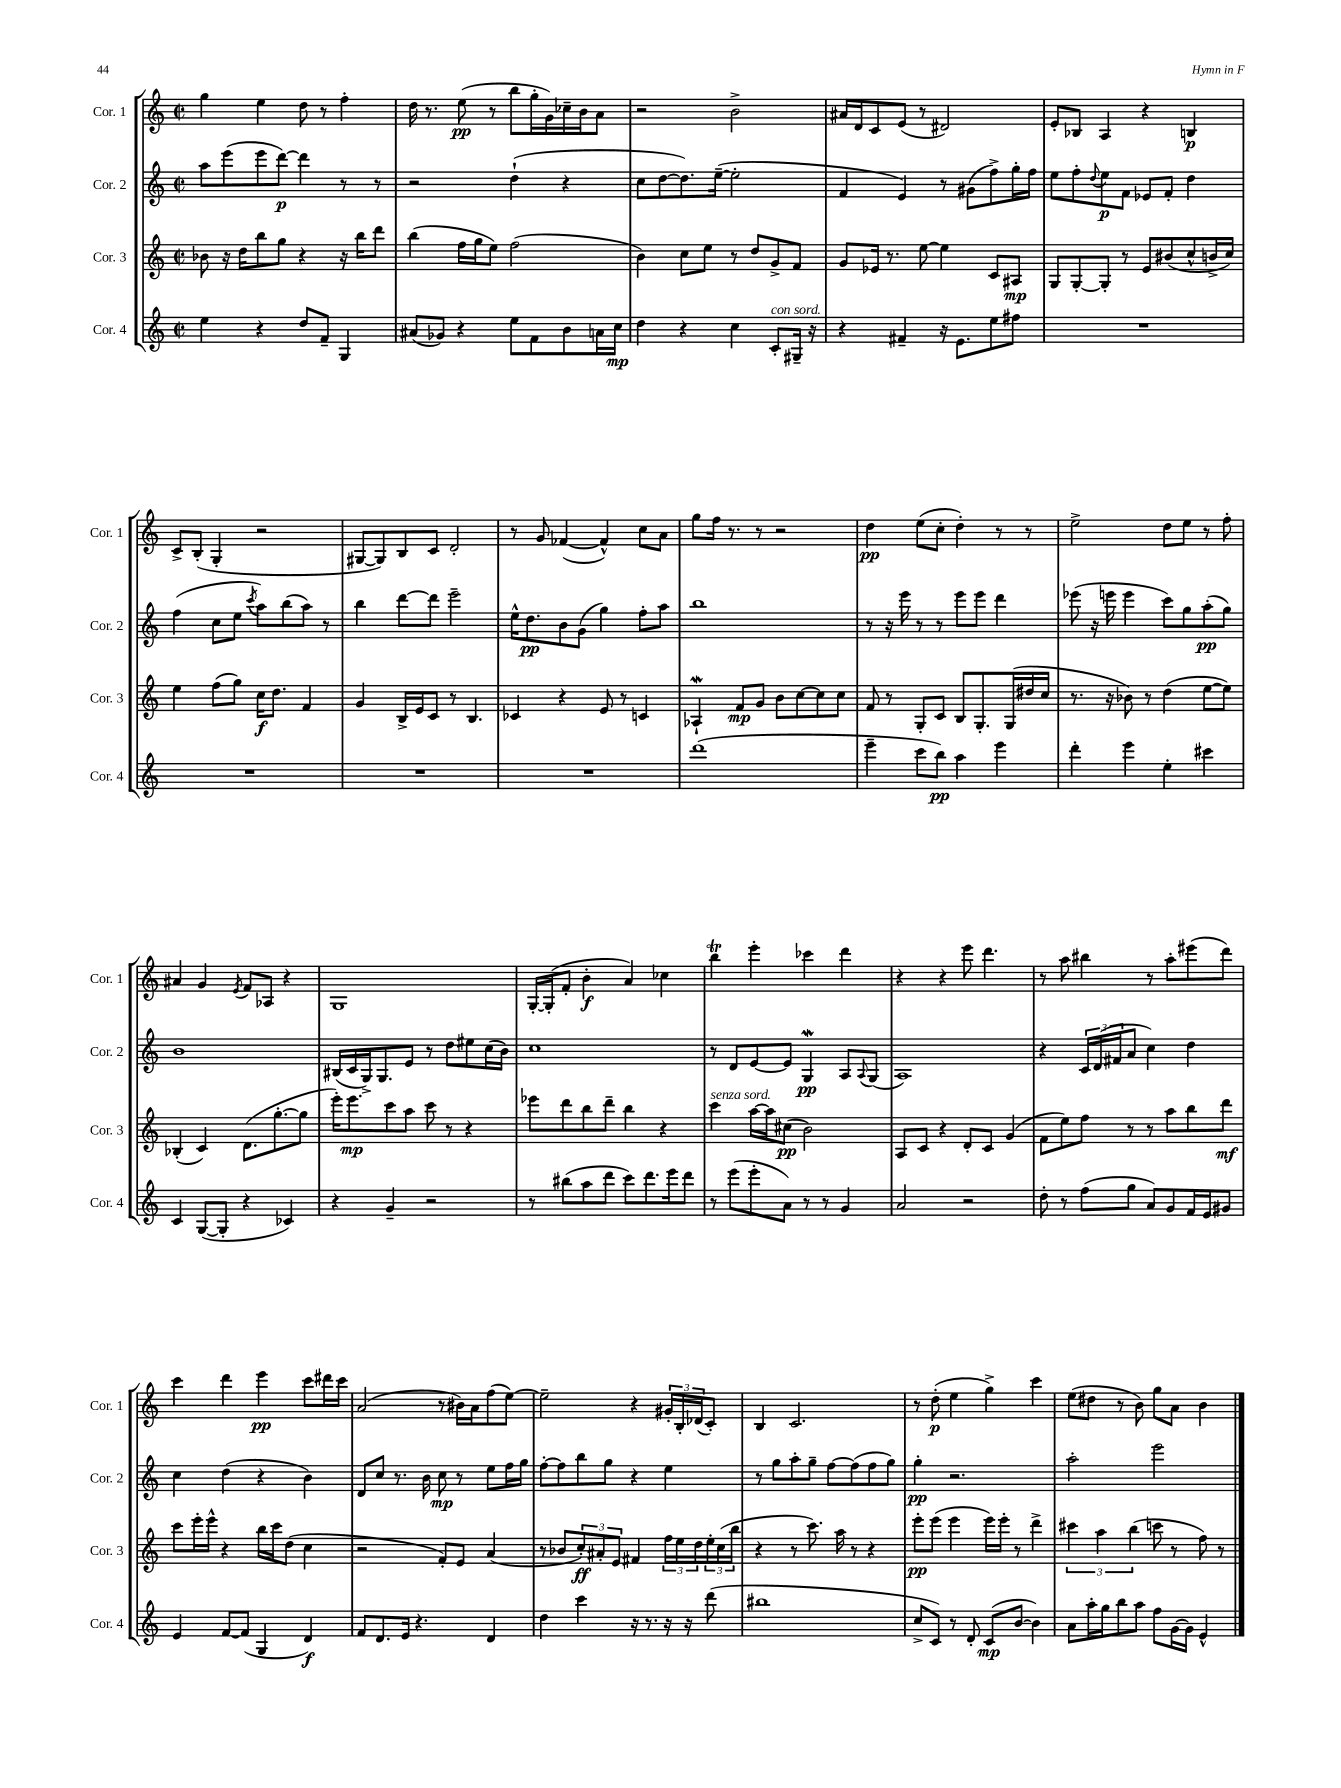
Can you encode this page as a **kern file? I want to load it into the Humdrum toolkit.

**kern	**dynam	**kern	**dynam	**kern	**dynam	**kern	**dynam
*part4	*part4	*part3	*part3	*part2	*part2	*part1	*part1
*staff4	*staff4	*staff3	*staff3	*staff2	*staff2	*staff1	*staff1
*I"Cor. 4	*	*I"Cor. 3	*	*I"Cor. 2	*	*I"Cor. 1	*
*I'Cor. 4	*	*I'Cor. 3	*	*I'Cor. 2	*	*I'Cor. 1	*
*clefG2	*	*clefG2	*	*clefG2	*	*clefG2	*
*k[]	*	*k[]	*	*k[]	*	*k[]	*
*M2/2	*	*M2/2	*	*M2/2	*	*M2/2	*
*met(c|)	*	*met(c|)	*	*met(c|)	*	*met(c|)	*
=17	=17	=17	=17	=17	=17	=17	=17
4ee\	.	8b-X\	.	8aa\L	.	4gg\	.
.	.	16r	.	(8eee\	.	.	.
.	.	16dd\KL	.	.	.	.	.
4r	.	8bb\	.	8eee\	.	4ee\	.
.	.	8gg\J	.	[8ddd\J)	p	.	.
8dd/L	.	4r	.	4ddd\]	.	8dd\	.
8f~/J	.	.	.	.	.	8r	.
4G/	.	16r	.	8r	.	4ff'\	.
.	.	16bb\KL	.	.	.	.	.
.	.	8ddd\J	.	8r	.	.	.
=18	=18	=18	=18	=18	=18	=18	=18
(8a#X/L	.	(4bb\	.	2r	.	16dd\	.
.	.	.	.	.	.	8.r	.
8g-X/J)	.	.	.	.	.	.	.
4r	.	16ff\LL	.	.	.	(8ee\	pp
.	.	16gg\J	.	.	.	.	.
.	.	8ee\J)	.	.	.	8r	.
8ee\L	.	(2ff\	.	(4dd`\	.	8bb\L	.
8f\	.	.	.	.	.	16gg'\L	.
.	.	.	.	.	.	16g\)	.
8b\	.	.	.	4r	.	16cc-X~\	.
.	.	.	.	.	.	16b\J	.
16an\L	.	.	.	.	.	8a\J	.
16cc\JJ	mp	.	.	.	.	.	.
=19	=19	=19	=19	=19	=19	=19	=19
4dd\	.	4b\)	.	8cc\L	.	2r	.
.	.	.	.	[8dd\	.	.	.
4r	.	8cc\L	.	8.dd\])	.	.	.
.	.	8ee\J	.	.	.	.	.
.	.	.	.	([16ee~\Jk	.	.	.
4cc\	.	8r	.	2ee'\]	.	2b^\	.
.	.	8dd/L	.	.	.	.	.
!LO:TX:a:i:t=con sord.	!	!	!	!	!	!	!
8c'/L	.	8g^/	.	.	.	.	.
16G#X~/Jk	.	8f/J	.	.	.	.	.
16r	.	.	.	.	.	.	.
=20	=20	=20	=20	=20	=20	=20	=20
4r	.	8g/L	.	4f/	.	16a#X/LL	.
.	.	.	.	.	.	16d/J	.
.	.	16e-X/Jk	.	.	.	8c/	.
.	.	8.r	.	.	.	.	.
4f#X~/	.	.	.	4e/)	.	(8e/J	.
.	.	[8ee\	.	.	.	8r	.
16r	.	4ee\]	.	8r	.	2d#X/)	.
8.e\L	.	.	.	.	.	.	.
.	.	.	.	(8g#X\L	.	.	.
8ee\	.	8c/L	.	8ff^\)	.	.	.
8ff#X\J	.	8A#X/J	mp	16gg'\L	.	.	.
.	.	.	.	16ff\JJ	.	.	.
=21	=21	=21	=21	=21	=21	=21	=21
1r	.	8G/L	.	8ee\L	.	8e'/L	.
.	.	[8G'/	.	8ff'\	.	8B-X/J	.
.	.	.	.	8qqdd/	.	.	.
.	.	8G'/J]	.	8ee\	p	4A/	.
.	.	8r	.	8f\J	.	.	.
.	.	8e/L	.	8e-X/L	.	4r	.
.	.	(8b#X/	.	8f'/J	.	.	.
.	.	8cc^^/	.	4dd\	.	4Bn/	p
.	.	16bn^/L	.	.	.	.	.
.	.	16cc/JJ)	.	.	.	.	.
!!LO:LB:g=z
=22	=22	=22	=22	=22	=22	=22	=22
1r	.	4ee\	.	(4ff\	.	8c^/L	.
.	.	.	.	.	.	(8B'/J	.
.	.	(8ff\L	.	8cc\L	.	4G'/	.
.	.	8gg\J)	.	8ee\J	.	.	.
.	.	.	.	8qccc/	.	.	.
.	.	16cc\KL	f	8aa\L)	.	2r	.
.	.	8.dd\J	.	.	.	.	.
.	.	.	.	(8bb\	.	.	.
.	.	4f/	.	8aa\J)	.	.	.
.	.	.	.	8r	.	.	.
=23	=23	=23	=23	=23	=23	=23	=23
1r	.	4g/	.	4bb\	.	[8G#X/L	.
.	.	.	.	.	.	8G#/])	.
.	.	16B^/LL	.	[8ddd\L	.	8B/	.
.	.	16e/J	.	.	.	.	.
.	.	8c/J	.	8ddd\J]	.	8c/J	.
.	.	8r	.	2eee~\	.	2d'/	.
.	.	4.B/	.	.	.	.	.
=24	=24	=24	=24	=24	=24	=24	=24
1r	.	4c-X/	.	16ee^^\KL	.	8r	.
.	.	.	.	8.dd\	pp	.	.
.	.	.	.	.	.	8g/	.
.	.	4r	.	8b\	.	([4f-X/	.
.	.	.	.	(8g\J	.	.	.
.	.	8e/	.	4gg\)	.	4f-^^/])	.
.	.	8r	.	.	.	.	.
.	.	4cn/	.	8ff'\L	.	8cc\L	.
.	.	.	.	8aa\J	.	8a\J	.
=25	=25	=25	=25	=25	=25	=25	=25
(1ddd	.	4A-Xw`/	.	1bb	.	8gg\L	.
.	.	.	.	.	.	16ff\Jk	.
.	.	.	.	.	.	8.r	.
.	.	8f/L	mp	.	.	.	.
.	.	8g/J	.	.	.	8r	.
.	.	8b\L	.	.	.	2r	.
.	.	[8cc\	.	.	.	.	.
.	.	8cc\]	.	.	.	.	.
.	.	8cc\J	.	.	.	.	.
=26	=26	=26	=26	=26	=26	=26	=26
4eee~\	.	8f/	.	8r	.	4dd\	pp
.	.	8r	.	16r	.	.	.
.	.	.	.	16eee\	.	.	.
8ccc\L	.	8G'/L	.	8r	.	(8ee\L	.
8bb\J)	pp	8c/J	.	8r	.	8cc'\J	.
4aa\	.	8B/L	.	8eee\L	.	4dd'\)	.
.	.	8.G'/	.	8eee\J	.	.	.
4eee\	.	.	.	4ddd\	.	8r	.
.	.	(16G/L	.	.	.	.	.
.	.	16dd#X/	.	.	.	8r	.
.	.	16cc/JJ	.	.	.	.	.
=27	=27	=27	=27	=27	=27	=27	=27
4ddd'\	.	8.r	.	(8eee-X\	.	2ee^\	.
.	.	.	.	16r	.	.	.
.	.	16r	.	16eeen\	.	.	.
4eee\	.	8b-X\)	.	4eee\	.	.	.
.	.	8r	.	.	.	.	.
4ee'\	.	(4dd\	.	8ccc\L)	.	8dd\L	.
.	.	.	.	8gg\	.	8ee\J	.
4ccc#X\	.	[8ee\L	.	(8aa'\	pp	8r	.
.	.	8ee\J])	.	8gg\J)	.	8ff'\	.
!!LO:LB:g=z
=28	=28	=28	=28	=28	=28	=28	=28
4c/	.	(4B-X'/	.	1b	.	4a#X/	.
([8G/L	.	4c/)	.	.	.	4g/	.
8G'/J]	.	.	.	.	.	.	.
.	.	.	.	.	.	8qe/	.
4r	.	(8.d\L	.	.	.	8f/L	.
.	.	.	.	.	.	8A-X/J	.
.	.	[8.gg'\	.	.	.	.	.
4c-X/)	.	.	.	.	.	4r	.
.	.	8gg\J]	.	.	.	.	.
=29	=29	=29	=29	=29	=29	=29	=29
4r	.	16eee'\KL)	.	(16B#X/LL	.	1G	.
.	.	8.eee\	mp	16c/	.	.	.
.	.	.	.	16G^/J)	.	.	.
.	.	.	.	8.G/	.	.	.
4g~/	.	8ccc\	.	.	.	.	.
.	.	8aa\J	.	8e/J	.	.	.
2r	.	8ccc\	.	8r	.	.	.
.	.	8r	.	8dd\L	.	.	.
.	.	4r	.	8ee#X\	.	.	.
.	.	.	.	(16cc\L	.	.	.
.	.	.	.	16b\JJ)	.	.	.
=30	=30	=30	=30	=30	=30	=30	=30
8r	.	8eee-X\L	.	1cc	.	[16G'/LL	.
.	.	.	.	.	.	(16G'/J]	.
(8bb#X\L	.	8ddd\	.	.	.	8f'/J	.
8aa\	.	8bb\	.	.	.	4b'\	f
8ddd\J	.	8ddd~\J	.	.	.	.	.
8ccc\L)	.	4bb\	.	.	.	4a/)	.
8.ddd\	.	.	.	.	.	.	.
.	.	4r	.	.	.	4cc-X\	.
16eee\k	.	.	.	.	.	.	.
8ddd\J	.	.	.	.	.	.	.
=31	=31	=31	=31	=31	=31	=31	=31
!	!	!LO:TX:a:i:t=senza sord.	!	!	!	!	!
8r	.	4ccc\	.	8r	.	4bbt\	.
(8eee\L	.	.	.	8d/L	.	.	.
8eee'\	.	[16aa\LL	.	[8e/	.	4eee'\	.
.	.	16aa\J]	.	.	.	.	.
8a\J)	.	(8cc#X\J	pp	8e/J]	.	.	.
8r	.	2b\)	.	4GW/	pp	4ccc-X\	.
8r	.	.	.	.	.	.	.
4g/	.	.	.	8A/L	.	4ddd\	.
.	.	.	.	8qqA/	.	.	.
.	.	.	.	(8G/J	.	.	.
=32	=32	=32	=32	=32	=32	=32	=32
2a/	.	8A/L	.	1A)	.	4r	.
.	.	8c/J	.	.	.	.	.
.	.	4r	.	.	.	4r	.
2r	.	8d'/L	.	.	.	8eee\	.
.	.	8c/J	.	.	.	4.ddd\	.
.	.	(4g/	.	.	.	.	.
=33	=33	=33	=33	=33	=33	=33	=33
8dd'\	.	8f\L	.	4r	.	8r	.
8r	.	8ee\)	.	.	.	8aa\	.
(8ff\L	.	8ff\J	.	24c/LL	.	4bb#X\	.
.	.	.	.	(24d/	.	.	.
.	.	.	.	24f#X/J	.	.	.
8gg\J	.	8r	.	8a/J	.	.	.
8a/L)	.	8r	.	4cc\)	.	8r	.
8g/	.	8aa\L	.	.	.	8aa'\L	.
16f/L	.	8bb\	.	4dd\	.	(8eee#X\	.
16e/J	.	.	.	.	.	.	.
8g#X/J	.	8ddd\J	mf	.	.	8ddd\J)	.
!!LO:LB:g=z
=34	=34	=34	=34	=34	=34	=34	=34
4e/	.	8ccc\L	.	4cc\	.	4ccc\	.
.	.	16eee'\L	.	.	.	.	.
.	.	16eee^^\JJ	.	.	.	.	.
[8f/L	.	4r	.	(4dd\	.	4ddd\	.
(8f/J]	.	.	.	.	.	.	.
4G/	.	16bb\LL	.	4r	.	4eee\	pp
.	.	16ccc\J	.	.	.	.	.
.	.	(8dd\J	.	.	.	.	.
4d/)	f	4cc\	.	4b\)	.	8ccc\L	.
.	.	.	.	.	.	16ddd#X\L	.
.	.	.	.	.	.	16ccc\JJ	.
=35	=35	=35	=35	=35	=35	=35	=35
8f/L	.	2r	.	8d/L	.	(2a/	.
8.d/	.	.	.	8cc/J	.	.	.
.	.	.	.	8.r	.	.	.
16e/Jk	.	.	.	.	.	.	.
4.r	.	.	.	.	.	.	.
.	.	.	.	16b\	.	.	.
.	.	8f'/L)	.	8cc\	mp	8r	.
.	.	8e/J	.	8r	.	16b#X\LL)	.
.	.	.	.	.	.	16a\J	.
4d/	.	(4a/	.	8ee\L	.	(8ff\	.
.	.	.	.	16ff\L	.	[8ee\J)	.
.	.	.	.	16gg\JJ	.	.	.
=36	=36	=36	=36	=36	=36	=36	=36
4dd\	.	8r	.	[8ff'\L	.	2ee~\]	.
.	.	8b-X/L	.	8ff\]	.	.	.
4ccc\	.	12cc'/)	ff	8bb\	.	.	.
.	.	12a#X'/	.	.	.	.	.
.	.	.	.	8gg\J	.	.	.
.	.	12e/J	.	.	.	.	.
16r	.	4f#X/	.	4r	.	4r	.
8.r	.	.	.	.	.	.	.
16r	.	24ff\LL	.	4ee\	.	24g#X'/LL	.
.	.	24ee\	.	.	.	24B'/	.
16r	.	.	.	.	.	.	.
.	.	24dd\	.	.	.	(24d-X/J	.
(8ddd\	.	24ee'\	.	.	.	8c'/J)	.
.	.	(24cc\	.	.	.	.	.
.	.	24bb\JJ	.	.	.	.	.
=37	=37	=37	=37	=37	=37	=37	=37
1bb#X	.	4r	.	8r	.	4B/	.
.	.	.	.	8gg\L	.	.	.
.	.	8r	.	8aa'\	.	2.c/	.
.	.	8.ccc\)	.	8gg~\J	.	.	.
.	.	.	.	[8ff\L	.	.	.
.	.	16aa\	.	.	.	.	.
.	.	8r	.	(8ff\]	.	.	.
.	.	4r	.	8ff\	.	.	.
.	.	.	.	8gg\J)	.	.	.
=38	=38	=38	=38	=38	=38	=38	=38
8cc^/L	.	8eee'\L	pp	4gg'\	pp	8r	.
8c/J)	.	(8eee\J	.	.	.	(8dd'\	p
8r	.	4eee\	.	2.r	.	4ee\	.
8d'/	.	.	.	.	.	.	.
(8c/L	mp	16eee\LL)	.	.	.	4gg^\)	.
.	.	16eee'\JJ	.	.	.	.	.
[8b/J	.	8r	.	.	.	.	.
4b\])	.	4ddd^\	.	.	.	4ccc\	.
=39	=39	=39	=39	=39	=39	=39	=39
8a\L	.	6ccc#X\	.	2aa'\	.	(8ee\L	.
16aa'\L	.	.	.	.	.	8dd#X\J	.
.	.	6aa\	.	.	.	.	.
16gg\J	.	.	.	.	.	.	.
8bb\	.	.	.	.	.	8r	.
.	.	(6bb\	.	.	.	.	.
8aa\J	.	.	.	.	.	8b\)	.
8ff\L	.	8cccn\	.	2eee\	.	8gg\L	.
[16g\L	.	8r	.	.	.	8a\J	.
16g\JJ]	.	.	.	.	.	.	.
4e^^/	.	8ff\)	.	.	.	4b\	.
.	.	8r	.	.	.	.	.
==	==	==	==	==	==	==	==
*-	*-	*-	*-	*-	*-	*-	*-
